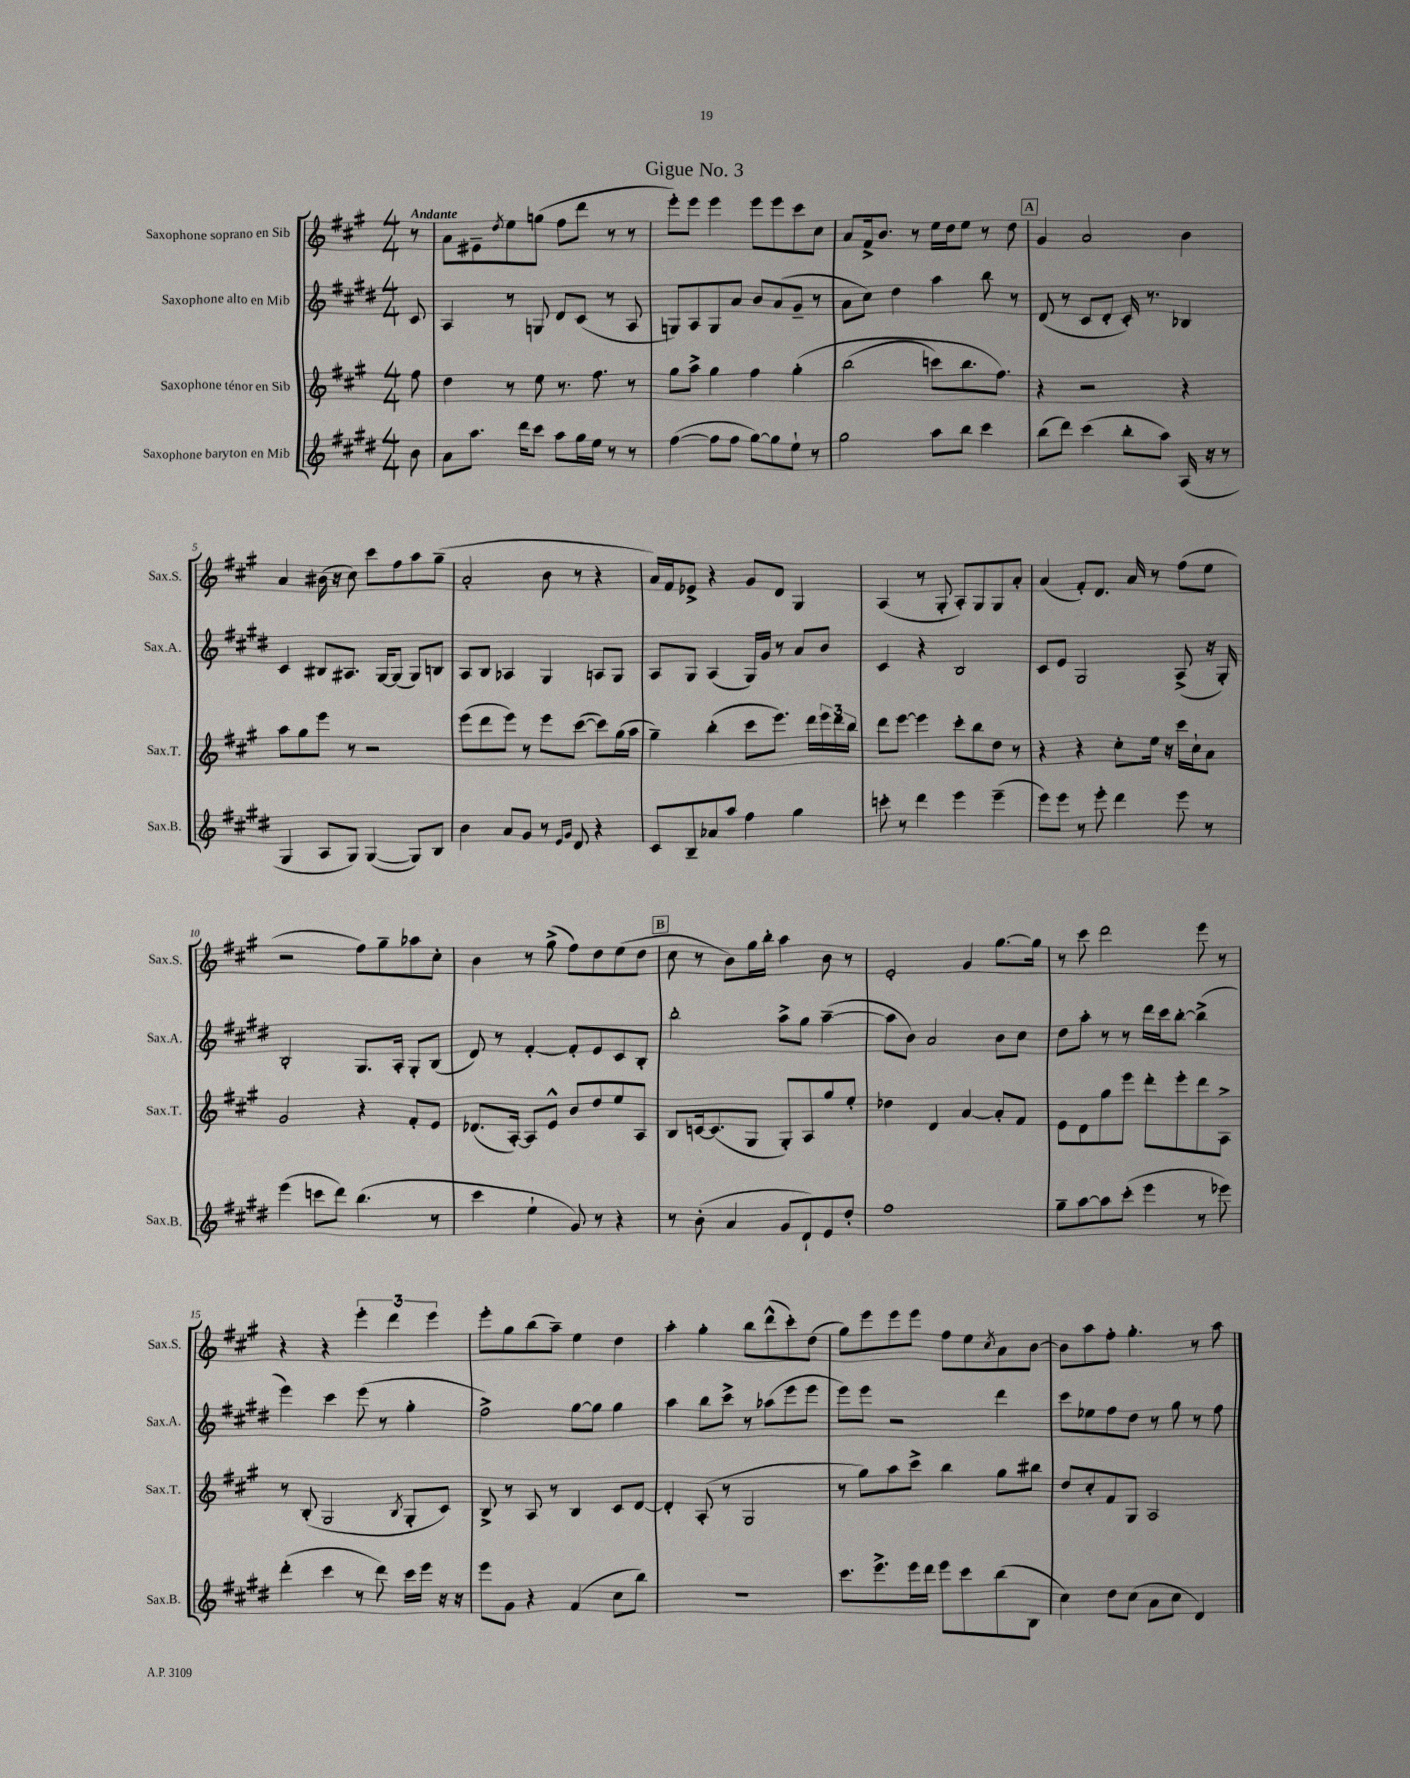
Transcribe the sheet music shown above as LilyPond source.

\header { title = "Gigue No. 3" }
<<
\new StaffGroup <<
\new Staff = "s0" \with { instrumentName = "Saxophone soprano en Sib" shortInstrumentName = "Sax.S." } {
    \clef treble \key a \major \numericTimeSignature \time 4/4 \partial 8 \tempo "Andante"
    r8 |
    a'8 eis'8-- \acciaccatura { d''8 } e''8 g''8( fis''8 d'''8 r8 r8 |
    e'''8-.) e'''8 e'''4 e'''8 e'''8 cis'''8 cis''8 |
    a'8 fis'16-> b'8. r8 e''16 d''16 e''8 r8 d''8 |
    \mark \markup { \box "A" } gis'4 a'2 b'4 |
    a'4 bis'16( r16 cis''8) cis'''8 fis''8 a''8 gis''8--( |
    a'2-. b'8 r8 r4 |
    a'16) fis'16 ees'8-> r4 gis'8 d'8 gis4 |
    a4( r8 gis8-. a8-.) gis8 gis8 a'8-. |
    a'4( fis'8-.) d'8. a'16 r8 fis''8( e''8 |
    r2 fis''8) gis''8-- aes''8 cis''8-. |
    b'4 r8 gis''8->( fis''8) d''8 e''8( d''8 |
    \mark \markup { \box "B" } cis''8 r8 b'8) gis''16 b''16-. a''4 b'8 r8 |
    e'2-. gis'4 gis''8.~ gis''16 |
    r8 cis'''8 d'''2 e'''8 r8 |
    r4 r4 \tuplet 3/2 { e'''4-. d'''4 e'''4 } |
    e'''8-. gis''8 b''8( a''8--) e''4 d''4 |
    a''4-. gis''4-. b''8 d'''8-^( cis'''8-.) d''8( |
    gis''8) e'''8 e'''8 e'''8 fis''8 e''8 \acciaccatura { cis''8 } a'8 b'8~ |
    b'8 a''8 fis''8-. gis''4.-. r8 a''8 \bar "|." |
}
\new Staff = "s1" \with { instrumentName = "Saxophone alto en Mib" shortInstrumentName = "Sax.A." } {
    \clef treble \key e \major \numericTimeSignature \time 4/4 \partial 8
    cis'8 |
    a4 r8 g8 dis'8 cis'8( r8 a8 |
    g8) a8 g8 a'8 b'8 a'8( gis'8-- r8 |
    a'8 cis''8) dis''4 a''4 b''8 r8 |
    \mark \markup { \box "A" } dis'8( r8 cis'8 dis'8-. cis'16-.) r8. bes4 |
    cis'4 bis8 ais8. gis16~ gis8( gis8) b8 |
    a8 b8 aes4 gis4 a8 gis8 |
    a8 gis8 a4( gis16) gis'16 r8 a'8 b'8 |
    cis'4 r4 b2 |
    cis'8 e'8 gis2 a8->( r16 gis16-.) |
    b2-. gis8. a16-. gis8-. b8( |
    dis'8) r8 fis'4~-. fis'8-. e'8 cis'8 b8-. |
    \mark \markup { \box "B" } b''2-. a''8-> gis''8 a''4~--( |
    a''8 b'8) a'2 b'8 cis''8 |
    dis''8 a''8-. r8 r8 dis'''16 cis'''16 b''8~-. b''4->( |
    e'''4) cis'''4 e'''8( r8 gis''4-. |
    fis''2->) gis''8~ gis''8 gis''4 |
    a''4 b''8 cis'''8-> r8 aes''8( e'''8 e'''8 |
    e'''8) e'''8 r2 dis'''4 |
    cis'''8 ees''8 fis''8 dis''8 r8 gis''8 r8 fis''8 \bar "|." |
}
\new Staff = "s2" \with { instrumentName = "Saxophone ténor en Sib" shortInstrumentName = "Sax.T." } {
    \clef treble \key a \major \numericTimeSignature \time 4/4 \partial 8
    fis''8 |
    d''4 r8 e''8 r8. fis''8. r8 |
    gis''8 a''8-> gis''4 fis''4 gis''4-.\( |
    b''2( c'''8) b''8. fis''8.\) |
    \mark \markup { \box "A" } r4 r2 r4 |
    a''8 gis''8 e'''8 r8 r2 |
    e'''8( d'''8 e'''8) r8 e'''8 cis'''8~( cis'''8) gis''16( a''16 |
    gis''4--) b''4-.( cis'''8 e'''8.) d'''16 \tuplet 3/2 { e'''16 d'''16 b''16 } |
    d'''8 e'''8~ e'''4 cis'''8-. b''8 d''8 r8 |
    r4 r4 cis''8-. e''16 r16 cis'''16 cis''16-! a'8 |
    gis'2 r4 fis'8-. e'8 |
    des'8.( a16~-.) a8 e'8-^ b'8 d''8 e''8 a8 |
    \mark \markup { \box "B" } b8 c'16~ c'8.( gis8 gis8-.) a8 gis''8 e''8-. |
    des''4 d'4 a'4~ a'8-. fis'8 |
    e'8 d'8 gis''8 e'''8 d'''8-. e'''8-. d'''8 a8-> |
    r8 b8-.( gis2 \acciaccatura { b8 } gis8-. cis'8) |
    b8-> r8 a8 r8 b4 cis'8 d'8~ |
    d'4-. a8-.( r8 gis2 |
    r8 gis''8) a''8 cis'''8-> b''4 gis''8 bis''8 |
    d''8 cis''8-. fis'8 gis8 a2 \bar "|." |
}
\new Staff = "s3" \with { instrumentName = "Saxophone baryton en Mib" shortInstrumentName = "Sax.B." } {
    \clef treble \key e \major \numericTimeSignature \time 4/4 \partial 8
    b'8 |
    a'8 a''8. dis'''16 cis'''8 a''8 gis''16 e''16 r8 r8 |
    fis''4~( fis''8 fis''8 gis''8~) gis''8 e''8-! r8 |
    gis''2 a''8 b''8 cis'''4 |
    \mark \markup { \box "A" } b''8( dis'''8) cis'''4( b''8-. a''8) a16( r16 r8 |
    gis4 a8 gis8) gis4~( gis8) b8 |
    b'4 a'8 gis'8 r8 \grace { e'16 gis'16 } dis'8 r4 |
    cis'8 b8-- aes'8 a''8 fis''4 gis''4 |
    c'''8-. r8 dis'''4 e'''4 e'''4--( |
    e'''8) e'''8 r8 e'''8-. dis'''4 e'''8 r8 |
    e'''4( c'''8 dis'''8) b''4.( r8 |
    cis'''4 e''4-! gis'8) r8 r4 |
    \mark \markup { \box "B" } r8 b'8-.( a'4 gis'8 dis'8-!) e'8 dis''8-. |
    fis''1 |
    gis''8-- a''8~ a''8 cis'''8-.( e'''4 r8 ees'''8) |
    dis'''4-.( cis'''4 r8 dis'''8) cis'''16 e'''16 r16 r16 |
    e'''8 gis'8 r4 fis'4( cis''8 b''8) |
    R1 |
    cis'''8. e'''8.-> e'''16 dis'''16 e'''8 cis'''8 b''8( b8 |
    cis''4) dis''8 cis''8( a'8 cis''8 dis'4) \bar "|." |
}
>>
>>
